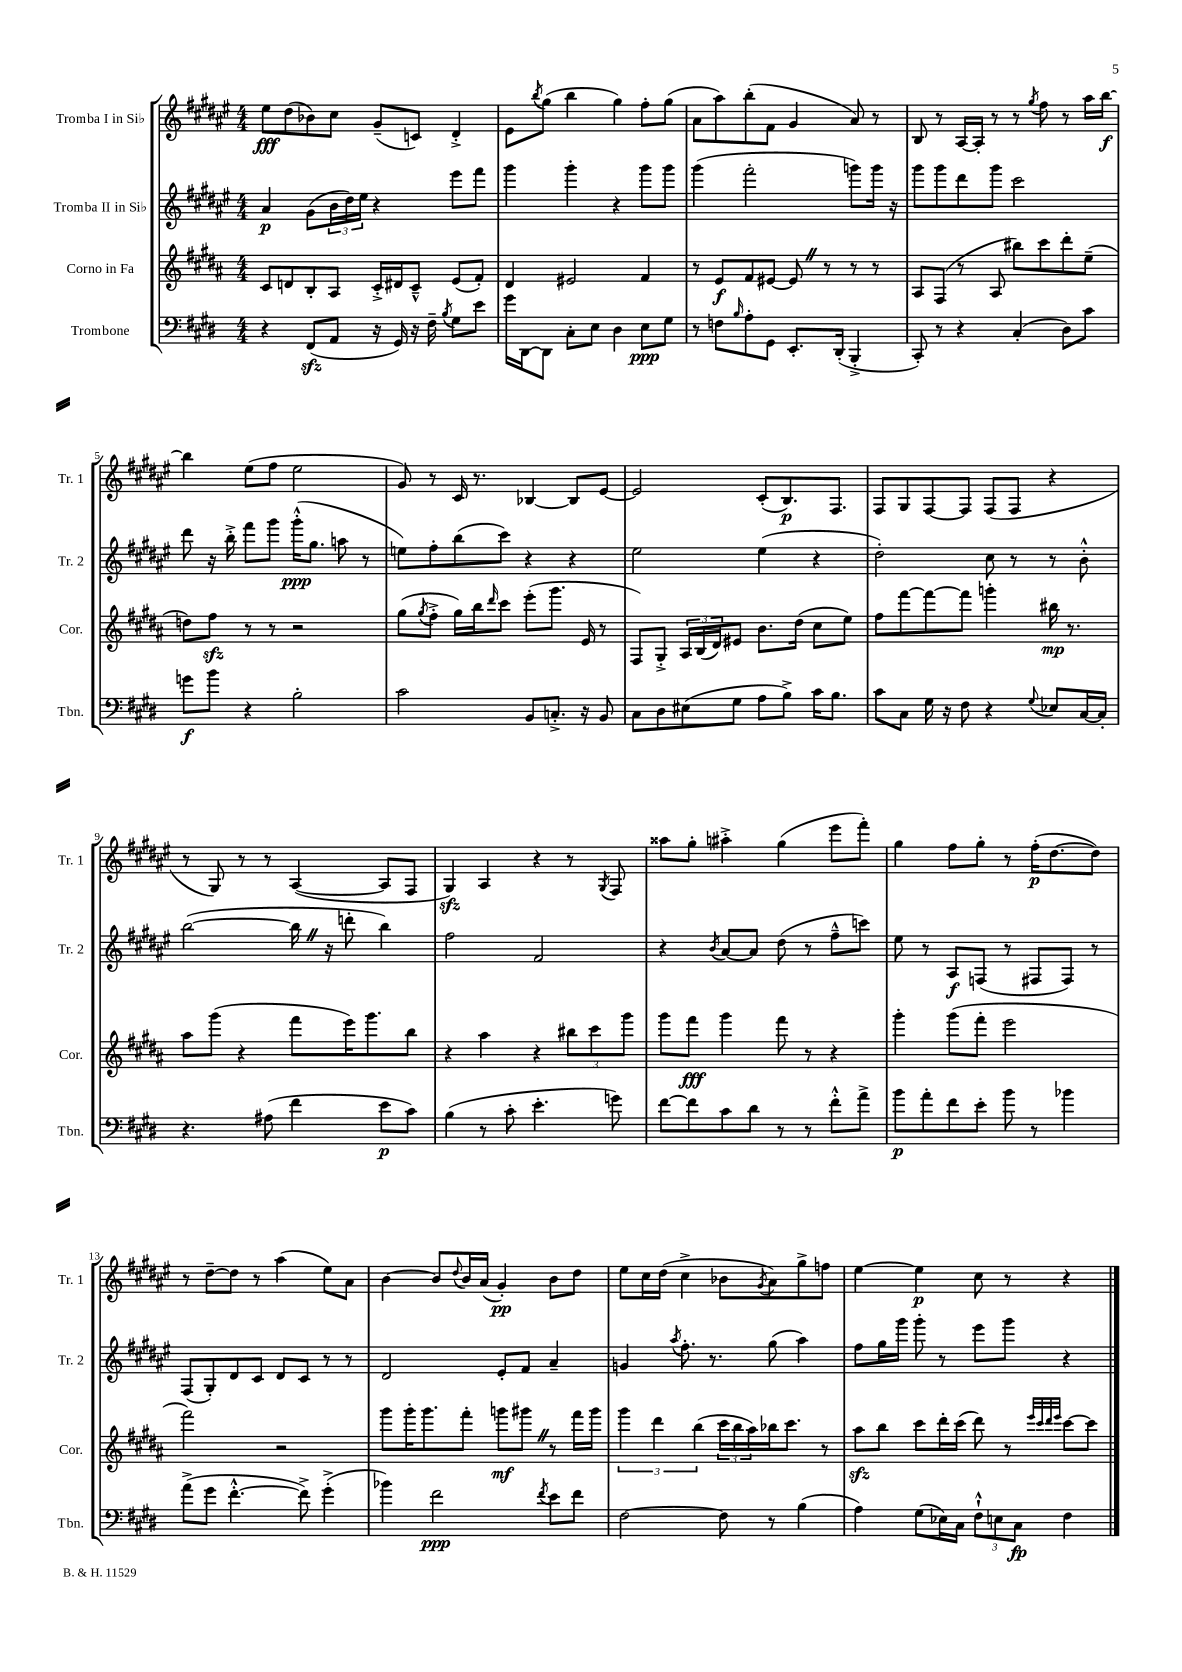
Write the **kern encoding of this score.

**kern	**kern	**kern	**kern
*staff4	*staff3	*staff2	*staff1
*clefF4	*clefG2	*clefG2	*clefG2
*k[f#c#g#d#]	*k[f#c#g#d#a#]	*k[f#c#g#d#a#e#]	*k[f#c#g#d#a#e#]
*M4/4	*M4/4	*M4/4	*M4/4
4r	8c#	4a#	8ee#
.	8d	.	(8dd#
(8FF#	8B'	(8g#	8b-)
8AA	8A#	24b	8cc#
.	.	24dd#)	.
.	.	24ee#	.
16r	16c#'^	4r	(8g#~
16GG#)	16d#	.	.
16r	8c#~^^	.	8c)
16F#~	.	.	.
8qB	.	.	.
8G#	(8e	8eee#	4d#'^
8e	8f#')	8fff#	.
=	=	=	=
16g#	4d#	4ggg#	8e#
[16DD#	.	.	.
.	.	.	8qbb
8DD#]	.	.	(8gg#
8C#'	2e#	4ggg#'	4bb
8E	.	.	.
4D#	.	4r	4gg#)
8E	4f#	8ggg#	8ff#'
8G#	.	8ggg#	(8gg#
=	=	=	=
8r	8r	(4ggg#	8a#
8F	8e	.	8aa#)
16qqB	.	.	.
8A'	8f#	2fff#'	(8bb'
8GG#	[8e#	.	8f#
8.EE'	8e#]	.	4g#
.	8r	.	.
(16DD#'	.	.	.
4BBB'^	8r	8ggg)	8a#)
.	8r	16ggg	8r
.	.	16r	.
=	=	=	=
8CC#')	8A#	8ggg#	8B
8r	(8F#	8ggg#	8r
4r	8r	8ddd#	[16A#
.	.	.	16A#']
.	8A#	8ggg#	8r
(4C#'	8bb#)	2ccc#	8r
.	.	.	8qgg#
.	8ccc#	.	8ff#
8D#)	8ddd#'	.	8r
8c#	(8ee~	.	16aa#
.	.	.	[16bb
=	=	=	=
8g	8dd)	8ddd#	4bb]
8b	8ff#	16r	.
.	.	16bb'^	.
4r	8r	8fff#	(8ee#
.	8r	8ggg#	8ff#
2B'	2r	(16ggg#'^^	2ee#
.	.	8.gg#	.
.	.	8aa	.
.	.	8r	.
=	=	=	=
2c#	(8gg#	8ee)	8g#)
.	8qgg#	.	.
.	8ff#'^	8ff#'	8r
.	16gg#)	(8bb	16c#
.	16bb	.	8.r
.	16qqddd#	.	.
.	8ccc#	8ccc#)	.
8BB	(8eee'	4r	[4B-
8.C'^	8.ggg#	.	.
.	.	4r	8B-]
16r	16e	.	.
8BB	8r	.	[8e#
=	=	=	=
8C#	8F#)	2ee#	2e#]
8D#	8G#'^	.	.
(8E#	24A#	.	.
.	(24B	.	.
.	24d#)	.	.
8G#	8e#	.	.
8A	8.b	(4ee#	(8c#'
8B^)	.	.	8.B)
.	(16dd#	.	.
16c#	8cc#	4r	.
8.B	.	.	8.F#
.	8ee)	.	.
=	=	=	=
8c#	8ff#	2dd#')	8F#
8C#	[8fff#	.	8G#
16G#	8fff#_	.	[8F#
16r	.	.	.
8F#	8fff#]	.	8F#]
4r	4ggg'	8cc#	(8F#
.	.	8r	8F#
8qqG#	.	.	.
8E-	16bb#	8r	4r
.	8.r	.	.
[16C#	.	8b'^^	.
16C#']	.	.	.
=	=	=	=
4.r	8aa#	([2bb	8r
.	(8ggg#	.	8G#)
.	4r	.	8r
(8A#	.	.	8r
4f#	8fff#	16bb]	([4A#
.	.	16r	.
.	16eee)	8ddd'	.
.	8.ggg#	.	.
8e	.	4bb)	8A#]
8c#)	8bb	.	8F#
=	=	=	=
(4B	4r	2ff#	4G#)
8r	4aa#	.	4A#
8c#'	.	.	.
4.e'	4r	2f#	4r
.	12bb#	.	8r
.	12ccc#	.	.
.	.	.	8qG#
8g)	.	.	8F#
.	12ggg#	.	.
=	=	=	=
[8f#	8ggg#	4r	8aa##
8f#]	8fff#	.	8gg#'
.	.	8qb	.
8c#	4ggg#	[8a#	4aa#'^
8d#	.	8a#]	.
8r	8fff#	(8dd#	(4gg#
8r	8r	8r	.
8f#'^^	4r	8ff#~^^	8eee#
8a^	.	8ccc)	8fff#')
=	=	=	=
8b	4ggg#'	8ee#	4gg#
8a'	.	8r	.
8f#	(8ggg#	8A#	8ff#
8e'	8fff#'	(8F	8gg#'
8b	2eee	8r	8r
8r	.	8F#	(16ff#'
.	.	.	[8.dd#
4b-	.	8F#)	.
.	.	8r	8dd#])
=	=	=	=
(8a^	2fff#)	(8F#	8r
8g#	.	8G#')	[8dd#~
[4.f#'^^	.	8d#	8dd#]
.	.	8c#	8r
.	2r	8d#	(4aa#
8f#^])	.	8c#	.
(4g#'^	.	8r	8ee#)
.	.	8r	8a#
=	=	=	=
4b-)	8ggg#	2d#	[4b
.	16ggg#'	.	.
.	8.ggg#	.	.
2f#	.	.	8b]
.	.	.	8qqdd#
.	8fff#'	.	16b
.	.	.	(16a#
.	8ggg	8e#'	4g#')
.	8ggg#	8f#	.
8qf#	.	.	.
8e	8r	4a#~	8b
8f#	16fff#	.	8dd#
.	16ggg#	.	.
=	=	=	=
[2F#	6ggg#	4g	8ee#
.	.	.	16cc#
.	6ddd#	.	.
.	.	.	(16dd#
.	.	8qaa#	.
.	.	8.ff#'	4cc#^
.	(6bb	.	.
.	.	8.r	.
8F#]	24ccc#	.	8b-
.	24bb	.	.
.	24aa#)	.	.
.	.	.	8qg#
8r	16bb-	(8gg#	8a#)
.	8.ccc#	.	.
(4B	.	4aa#)	8gg#^
.	8r	.	8ff
=	=	=	=
4A)	8aa#	8ff#	[4ee#
.	8bb	16gg#	.
.	.	16ggg#	.
(8G#	8ccc#	8ggg#'	4ee#]
16E-)	16ddd#'	8r	.
16C#	(16ccc#	.	.
12F#`^^	8ddd#)	8eee#	8cc#
12E	.	.	.
.	8r	8ggg#	8r
12C#	.	.	.
.	32qqeee	.	.
.	32qqccc#	.	.
.	32qqddd#	.	.
.	32qqeee	.	.
4F#	[8ccc#	4r	4r
.	8ccc#]	.	.
==	==	==	==
*-	*-	*-	*-
